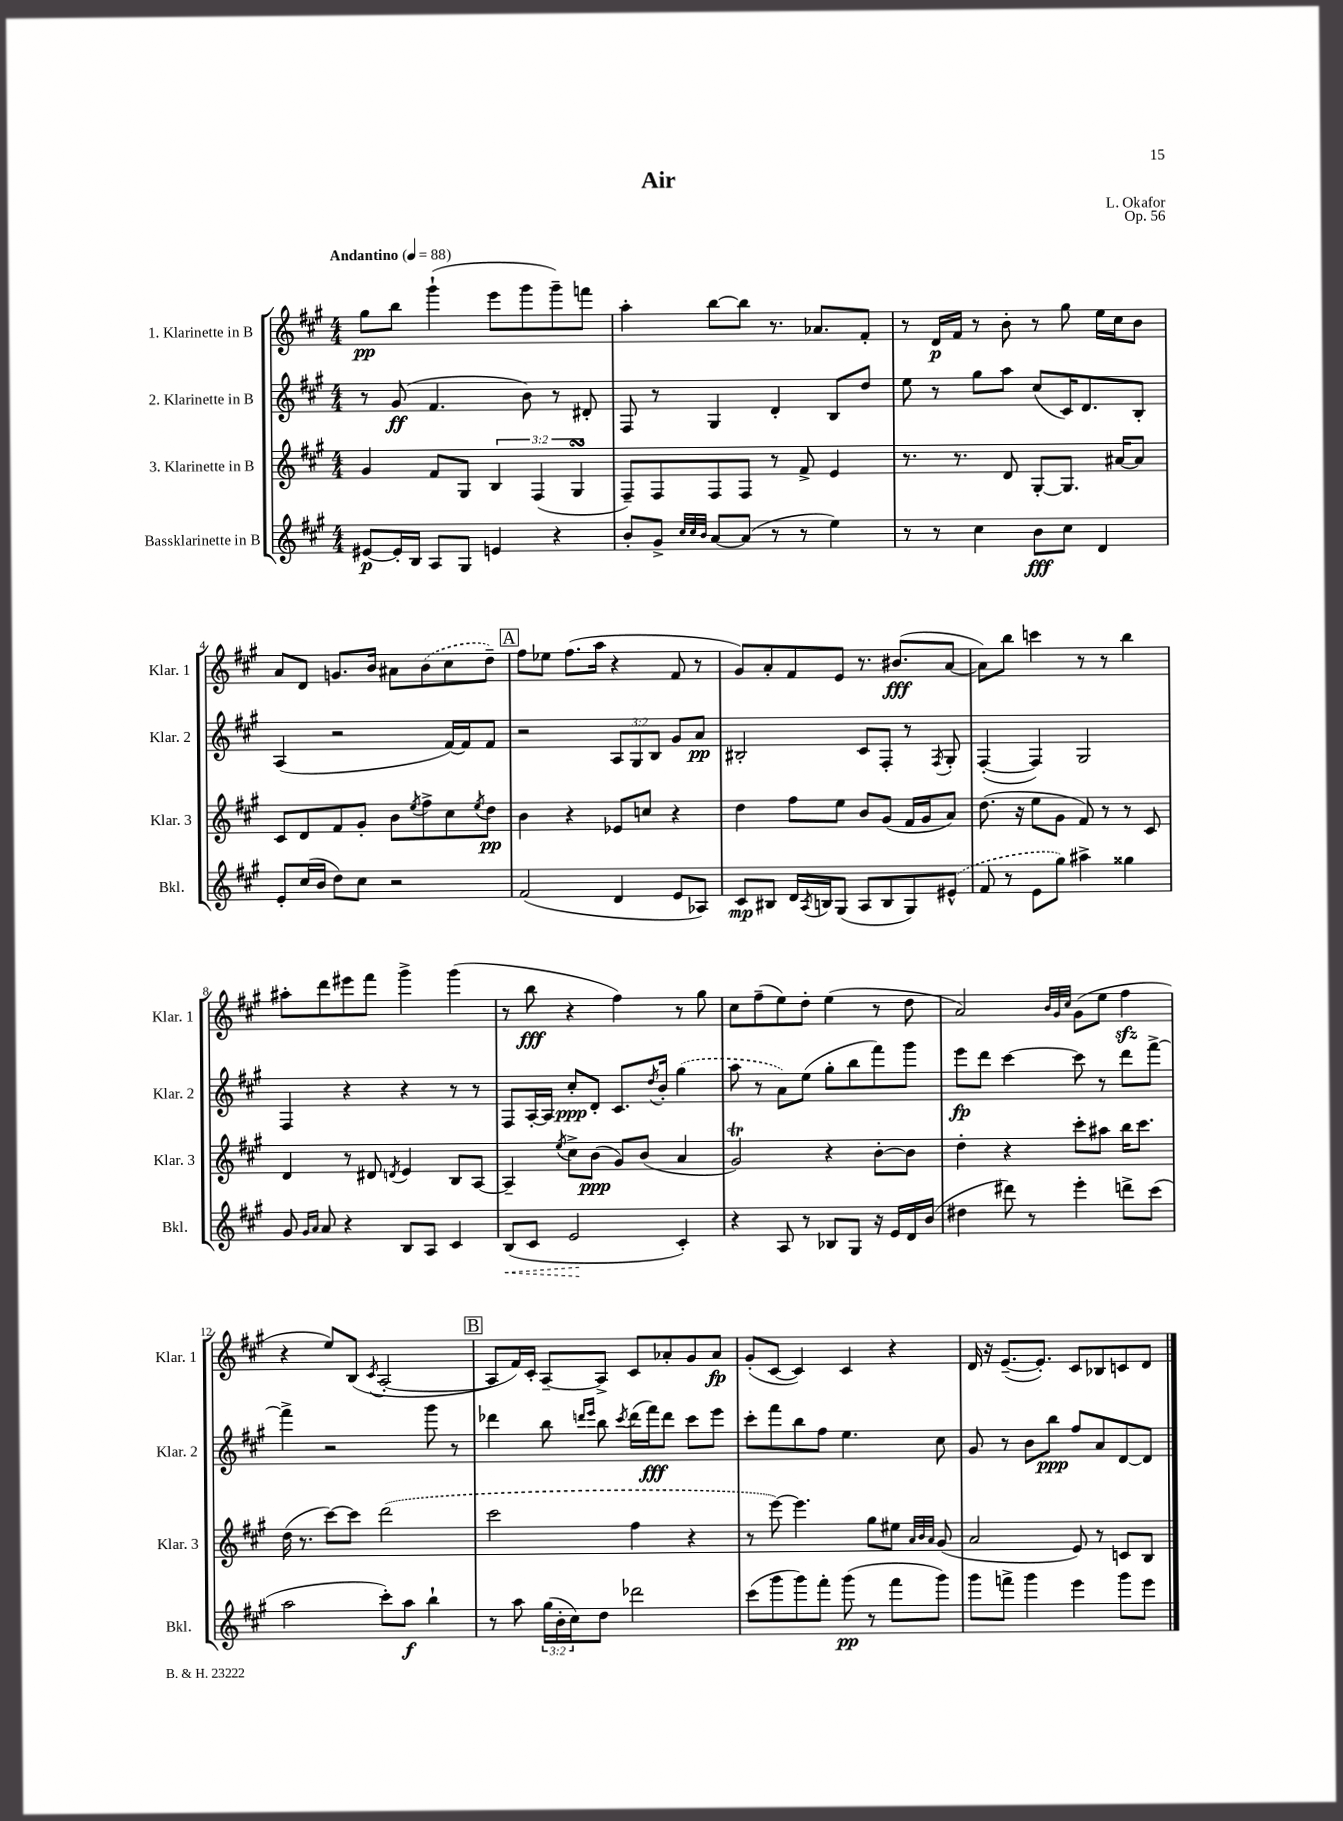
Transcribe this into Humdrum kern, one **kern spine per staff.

**kern	**kern	**kern	**kern
*staff4	*staff3	*staff2	*staff1
*clefG2	*clefG2	*clefG2	*clefG2
*k[f#c#g#]	*k[f#c#g#]	*k[f#c#g#]	*k[f#c#g#]
*M4/4	*M4/4	*M4/4	*M4/4
*MM88	*MM88	*MM88	*MM88
[8e#/L	4g#/	8r	8gg#\L
16e#'/]L	.	(8g#/	8bb\J
16B/JJ	.	.	.
8A/L	8f#/L	4.f#/	(4ggg#`\
8G#/J	8G#/J	.	.
4e/	6B/	.	8eee\L
.	.	8b\)	8ggg#\
.	(6F#/	.	.
4r	.	8r	8ggg#~\)
.	6G#/	.	.
.	.	8d#'/	8fff\J
=	=	=	=
8b'/L	8F#~/L)	8F#/	4aa'\
8g#^/J	8F#/	8r	.
32qqcc#/LLL	.	.	.
32qqcc#/	.	.	.
32qqb/JJJ	.	.	.
[8a/L	8F#/	4G#/	[8bb\L
(8a/]J	8F#/J	.	8bb\]J
8r	8r	4d'/	8.r
8r	8f#^/	.	.
.	.	.	8.a-/L
4ee\)	4e/	8B/L	.
.	.	8dd/J	8f#'/J
=	=	=	=
8r	8.r	8ee\	8r
8r	.	8r	16d/LL
.	8.r	.	16f#/JJ
4cc#\	.	8gg#\L	8r
.	8d/	8aa\J	8b'\
8b\L	[8G#'/L	(8cc#/L	8r
8cc#\J	8.G#/]J	16c#/K)	8gg#\
.	.	8.d/	.
4d/	.	.	16ee\LL
.	[16a#/LK	.	16cc#\J
.	8a#/]J	8B'/J	8b\J
=	=	=	=
8e'/L	8c#/L	(4A/	8a/L
(16cc#/L	8d/	.	8d/J
16b/JJ	.	.	.
8dd\L)	8f#/	2r	8.g/L
8cc#\J	8g#'/J	.	.
.	.	.	16b/Jk
2r	8b\L	.	8a#\L
.	8qee/	.	.
.	8ff#^\	.	(8b\
.	8cc#\	[16f#/LL)	8cc#\
.	.	16f#/]J	.
.	8qee/	.	.
.	8dd\J	8f#/J	8dd~\J)
=	=	=	=
(2f#/	4b\	2r	8ff#\L
.	.	.	8ee-\J
.	4r	.	(8.ff#\L
.	.	.	16aa\Jk
4d/	8e-/L	12A/L	4r
.	.	12G#/	.
.	8cc/J	.	.
.	.	12B/J	.
8e/L	4r	8g#/L	8f#/
8A-/J)	.	8a/J	8r
=	=	=	=
8c#/L	4dd\	2B#'/	8g#/L)
8B#/J	.	.	8a'/
16d/LL	8ff#\L	.	8f#/
8qA/	.	.	.
16B/J	.	.	.
(8G#/J	8ee\J	.	8e/J
8A/L	8b/L	8c#/L	8.r
8B/	(8g#/J	8F#'/J	.
.	.	.	(8.b#/L
8G#/)	16f#/LL	8r	.
.	16g#/J	.	.
.	.	8qF#/	.
(8e#^^/J	8a/J)	8G#'/	[8a/J
=	=	=	=
8f#/	(8.dd\	([4F#'/	8a\]L)
8r	.	.	8bb\J
.	16r	.	.
8e\L	8ee\L	4F#/])	4ccc\
8gg#\J)	8g#\J	.	.
4aa#^\	8f#/)	2G#/	8r
.	8r	.	8r
4gg##\	8r	.	4bb\
.	8c#/	.	.
=	=	=	=
8g#/	4d/	4F#/	8aa#'\L
16qqg#/LL	.	.	.
16qqa/JJ	.	.	.
8a/	.	.	8ddd\
4r	8r	4r	8eee#\
.	8d#/	.	8fff#\J
.	8qd/	.	.
8B/L	4e/	4r	4ggg#^\
8A/J	.	.	.
4c#/	8B/L	8r	(4ggg#\
.	[8A/J	8r	.
=	=	=	=
(8B/L	4A~/]	8F#/L	8r
8c#/J	.	[16A'/L	8bb\
.	.	16A/]JJ	.
.	8qee/	.	.
2e/	8cc#^\L	8cc#'/L	4r
.	(8b\J	8d'/J	.
.	8g#/L)	8.c#/L	4ff#\)
.	(8b/J	.	.
.	.	8qdd/	.
.	.	16b'/Jk	.
4c#'/)	4a/	(4gg#\	8r
.	.	.	8gg#\
=	=	=	=
4r	2g#/)	8aa\	8cc#\L
.	.	8r	(8ff#~\
8A/	.	8a\L)	8ee\)
8r	.	(8ee\J	8dd'\J
8B-/L	4r	8gg#'\L	(4ee\
8G#/J	.	8bb\	.
16r	[8b'\L	8fff#\)	8r
16e/LL	.	.	.
16d/	8b\]J	8ggg#\J	8dd\
(16b/JJ	.	.	.
=	=	=	=
4dd#\	4dd'\	8eee\L	2a/)
.	.	8ddd\J	.
8ddd#\)	4r	[4ccc#\	.
8r	.	.	.
.	.	.	32qqb/LLL
.	.	.	32qqg#/
.	.	.	32qqcc#/JJJ
4eee'\	8ccc#'\L	8ccc#\]	(8g#\L
.	8aa#\J	8r	8ee\J
8ddd^\L	16bb\LK	8ddd\L	4ff#\
.	8.ccc#\J	.	.
(8ccc#\J	.	[8fff#^\J	.
=	=	=	=
2aa\	(16dd\	4fff#^\]	4r
.	8.r	.	.
.	[8ccc#\L)	2r	8ee/L)
.	8ccc#\]J	.	(8B/J
.	.	.	8qc#/
8ccc#'\L)	(2ddd\	.	[2A'/
8aa\J	.	.	.
4bb`\	.	8ggg#\	.
.	.	8r	.
=	=	=	=
8r	2ccc#\	4ddd-\	8A/]L
8aa\	.	.	16f#/L)
.	.	.	16c#'/JJ
(24gg#\LL	.	8bb\	[8A~/L
24b'\	.	.	.
24cc#\J)	.	.	.
.	.	16qqddd/LL	.
.	.	16qqeee/JJ	.
8dd\J	.	8bb\	8A^/]J
.	.	8qccc#/	.
2ddd-\	4ff#\	(16ddd\LL	8c#/L
.	.	16fff#\J)	.
.	.	8ddd\J	8a-'/
.	4r	8ccc#\L	8g#/
.	.	8eee\J	8a-/J
=	=	=	=
(8ccc#\L	8r	8ccc#'\L	(8g#'/L
8ggg#\	[8eee\)	8fff#\	[8c#/J
8ggg#\)	4.eee\]	8bb\	4c#/])
8fff#'\J	.	8ff#\J	.
(8ggg#\	.	4.ee\	4c#/
8r	8gg#\L	.	.
8fff#\L	8ee#\J	.	4r
.	32qqa/LLL	.	.
.	32qqb/	.	.
.	32qqa/JJJ	.	.
8ggg#\J)	(8g#/	8cc#\	.
=	=	=	=
8ggg#\L	2a/	8g#/	16d/
.	.	.	16r
8fff^\J	.	8r	([8.e~/L
4ggg#\	.	8b\L	.
.	.	.	8.e'/]J)
.	.	8bb\J	.
4eee\	8e/)	8ff#/L	8c#/L
.	8r	8a/	8B-/
8ggg#\L	8c/L	[8d/	8c/
8eee\J	8B/J	8d/]J	8d/J
==	==	==	==
*-	*-	*-	*-
